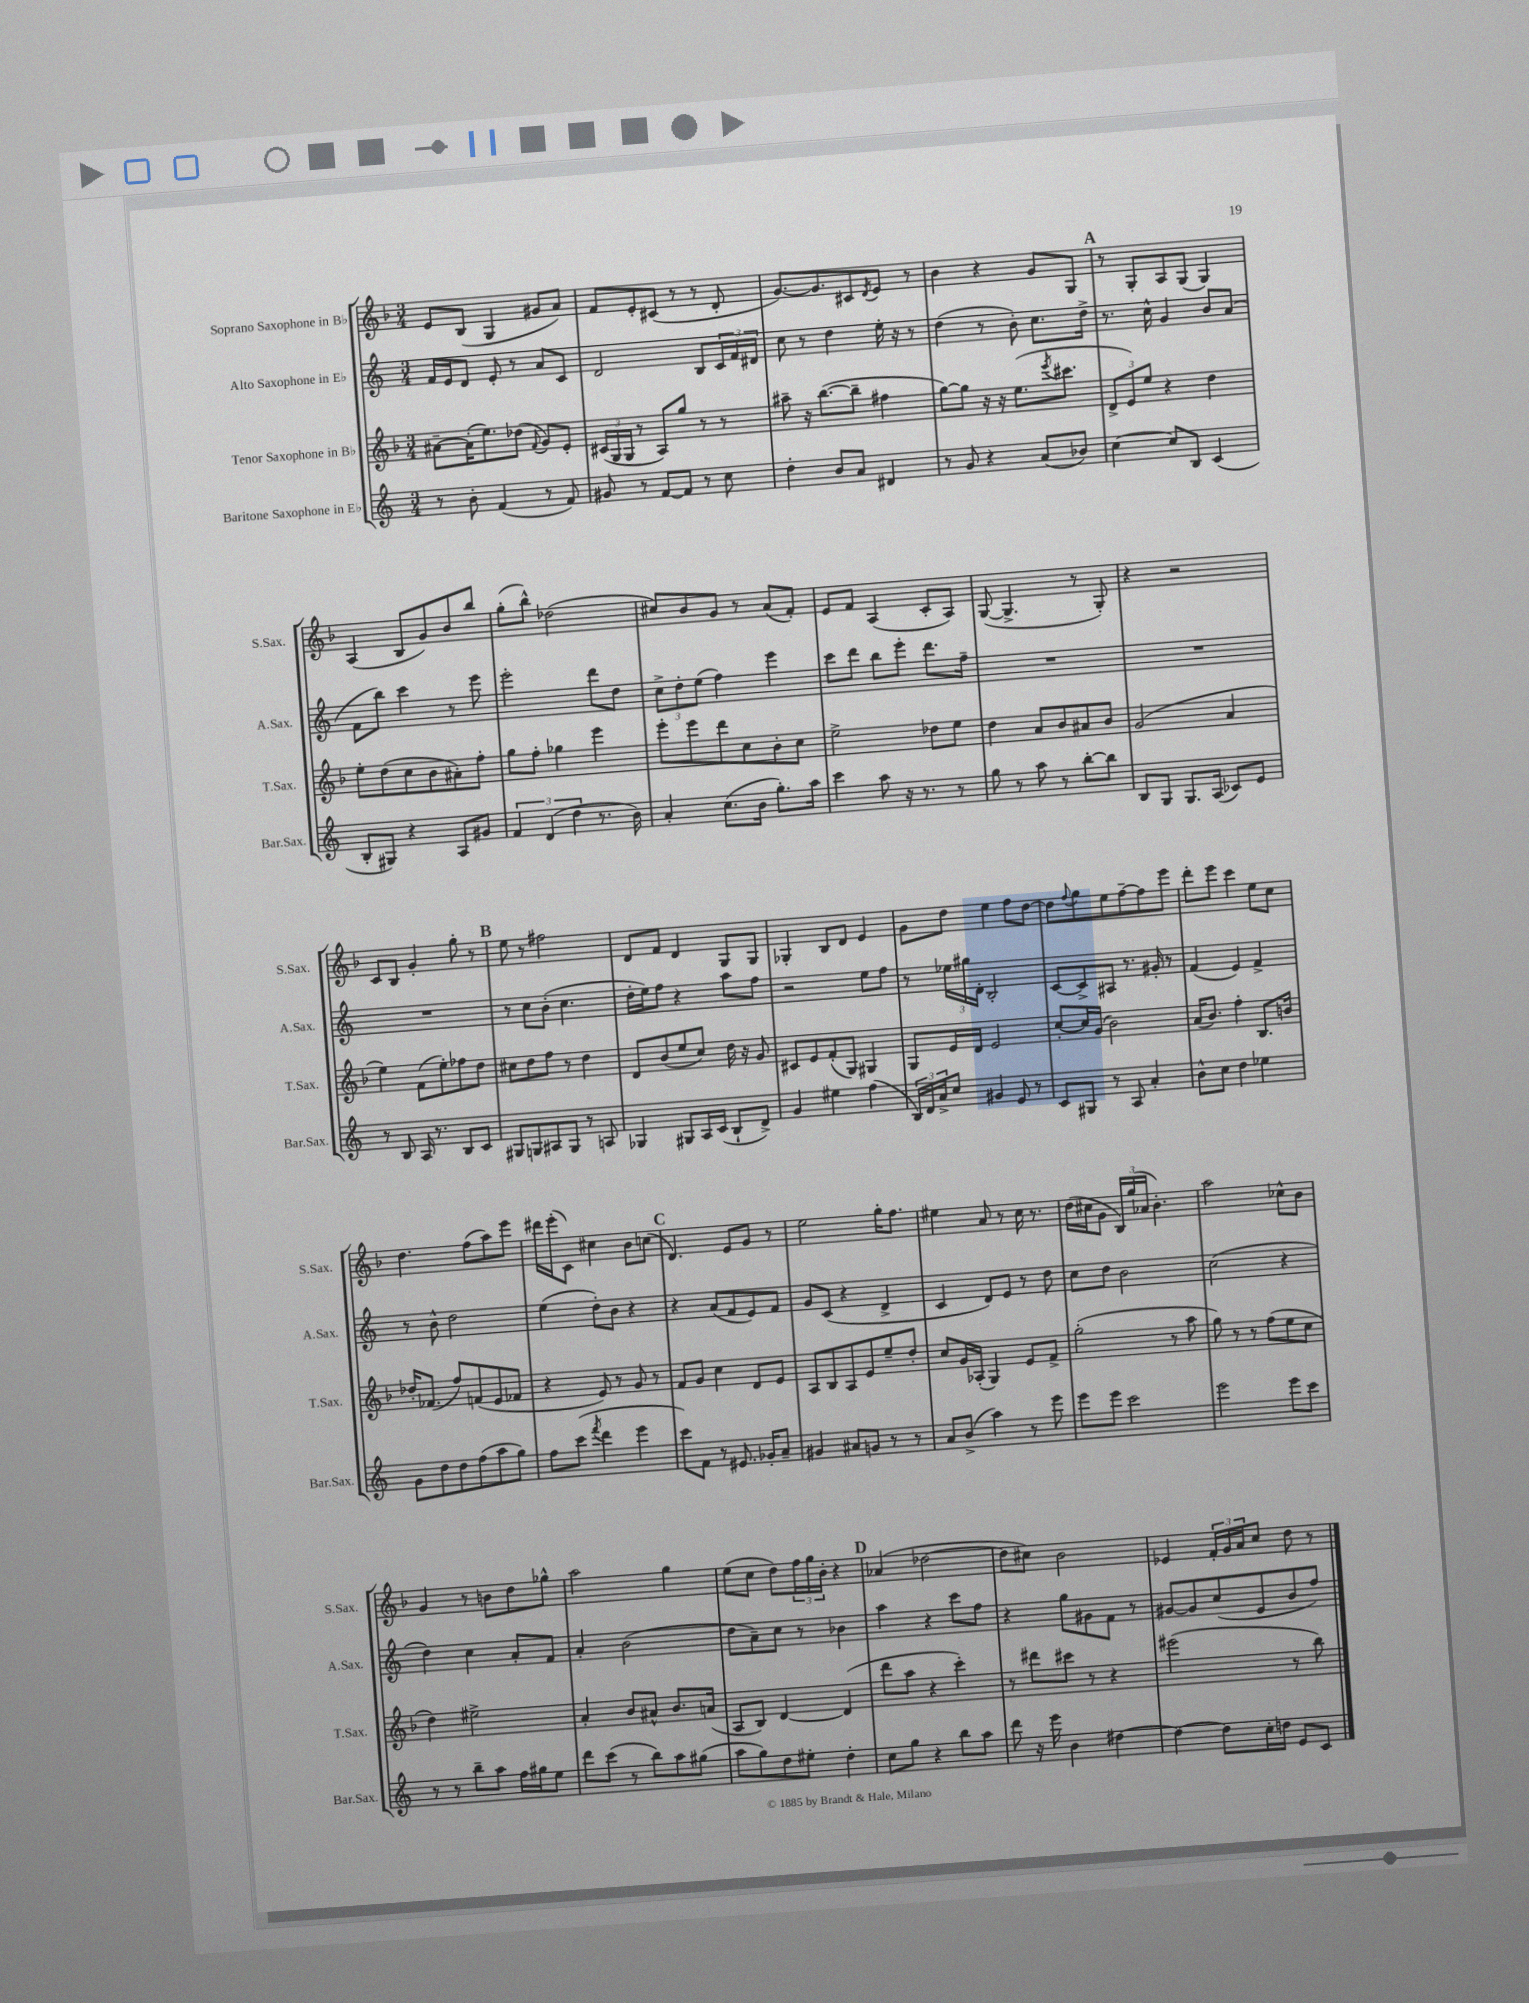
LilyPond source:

<<
\new StaffGroup <<
\new Staff = "s0" \with { instrumentName = "Soprano Saxophone in Bb" shortInstrumentName = "S.Sax." } {
    \clef treble \key f \major \numericTimeSignature \time 3/4
    e'8 bes8( g4 gis'8 a'8) |
    f'8 e'8-. cis'8( r8 r8 d'8-. |
    g'8.~) g'8. cis'8 \acciaccatura { d'8 } e'8 r8 |
    bes'4 r4 g'8 g8 |
    \mark \markup { \bold "A" } r8 g8-. a8 g8( g4) |
    a4( bes8 g'8) bes'8 bes''8 |
    g''8-.( bes''8-^) des''2( |
    cis''8) bes'8 g'8 r8 a'8( f'8-.) |
    e'8 f'8 a4( c'8-. a8) |
    g8~( g4.-> r8 g8-.) |
    r4 r2 |
    c'8 bes8 g'4-. g''8-. r8 |
    \mark \markup { \bold "B" } e''8 r8 fis''2 |
    d'8 f'8 d'4 g8 g8 |
    ges4-. bes8 d'8 e'4 |
    g'8 d''8 e''4 f''8 d''8~ |
    d''8 \appoggiatura { f''8 } g''8 e''8 f''8~-- f''8 e'''8 |
    d'''8-. e'''8 c'''4 e''8 c''8 |
    d''4. f''8( a''8) e'''8 |
    dis'''16 e'''16-.( c'8) cis''4 bes'8 c''8( |
    \mark \markup { \bold "C" } d'4.) e'8 g'8 r8 |
    e''2 g''16-. f''8. |
    eis''4 a'8 r8 c''16 r8. |
    d''16( cis''16 g'8 \tuplet 3/2 { bes16) g''16( aes'16 } bes'4.-.) |
    a''2 ces''8-^ bes'8 |
    g'4 r8 b'8 d''8 ges''8-^ |
    a''2 g''4 |
    e''8( c''8 d''8) \tuplet 3/2 { f''16 g''16 bes'16-. } r4 |
    \mark \markup { \bold "D" } aes'4( des''2~ |
    des''8 cis''8) bes'2 |
    ees'4 \tuplet 3/2 { f'16-. g'16 a'16 } c''8 d''8 r8 \bar "|." |
}
\new Staff = "s1" \with { instrumentName = "Alto Saxophone in Eb" shortInstrumentName = "A.Sax." } {
    \clef treble \key c \major \numericTimeSignature \time 3/4
    f'16 e'16 d'8 e'8-. r8 a'8 c'8 |
    d'2 b8 \tuplet 3/2 { c'16 f'16 dis'16 } |
    c''8 r8 d''4 e''16-. r16 r8 |
    d''4( r8 b'8-.) c''8. d''16-> |
    \mark \markup { \bold "A" } r8. c''16-^ g'4 b'8 a'8( |
    f'8 b''8) c'''4 r8 e'''8 |
    e'''2-. d'''8 d''8 |
    \tuplet 3/2 { c''8-> d''8-. e''8( } f''4) e'''4 |
    c'''8 d'''8 b''8 e'''8-. d'''8. f''16-- |
    R2. |
    R2. |
    R2. |
    \mark \markup { \bold "B" } r8 c''8 b'8-.( c''4. |
    d''16-. e''16) f''8 r4 a''8 f''8 |
    r2 e''8 f''8 |
    r8 \tuplet 3/2 { ees''16 gis''16 d'16-. } b2-. |
    c'8~ c'8-> ais8 r8. gis'16-. r8 |
    f'4( e'4) f'4-> |
    r8 b'8-^ d''2 |
    e''4( d''8-.) b'8 r4 |
    \mark \markup { \bold "C" } r4 a'8( f'8 e'8) f'8 |
    g'8 c'8( r4 d'4-> |
    c'4 d'8) e'8 r8 d''8 |
    c''8 d''8 b'2 |
    c''2( r4 |
    d''4) c''4 a'8-. f'8 |
    a'4-. b'2( |
    d''8 a'8--) c''8 r8 bes'4 |
    \mark \markup { \bold "D" } a''4 r4 c'''8 f''8 |
    r4 g''8 gis'8 f'8 r8 |
    gis'8~ gis'8 c''8( e'8 b'8 f''8) \bar "|." |
}
\new Staff = "s2" \with { instrumentName = "Tenor Saxophone in Bb" shortInstrumentName = "T.Sax." } {
    \clef treble \key f \major \numericTimeSignature \time 3/4
    ais'8~-- ais'16-.( e''8.) des''8( \appoggiatura { f'8 } g'8) e'8-. |
    \tuplet 3/2 { cis'16( g16 g16 } r8 a8) g''8 r8 r8 |
    ais''8-- r16 bes''8.~( bes''8-- fis''4 |
    g''8~) g''8 r16 r16 e''8.( \acciaccatura { e'''8 } cis'''8. |
    \mark \markup { \bold "A" } \tuplet 3/2 { d'8-> e'8) e''8 } r4 d''4 |
    e''8-. d''8( c''8 bes'8 ais'8-.) f''8-. |
    g''8 f''8-. ges''4 e'''4 |
    e'''8-. e'''8 d'''8 c''8 bes'8-. c''8 |
    e''2-> des''8 e''8 |
    d''4 a'8 bes'8 ais'8 bes'8 |
    g'2( a'4 |
    e''4) f'8( e''8-.) fes''8 d''8 |
    \mark \markup { \bold "B" } cis''8 d''8 f''8 r8 d''4 |
    d'8 bes'8( e''8 c''8) d''16 r16 g'8 |
    cis'8 e'8 f'8-.( g8) gis4 |
    g8 e'16 d'16 e'2 |
    c''8~-. c''16 g'16( bes'2) |
    a'16( bes'8.) f''4-. bes8. b'16 |
    des''16-. fes'8.( f''8) f'8( e'8 fes'8 |
    r4 e'8) r8 g'8 r8 |
    \mark \markup { \bold "C" } f'8 g'8 c''4 d'8 e'8 |
    a8 bes8 a8 e'8 e''8-- d''8-. |
    c''8 g'16 aes16-.( g4) e'8 f'8-> |
    g''2-.( r8 a''8 |
    g''8) r8 r8 f''8( e''8 c''8 |
    d''4) eis''2-> |
    a'4-. bes'8 ais'8-^ bes'8. a'16( |
    a8 bes8) d'4~ d'4( |
    \mark \markup { \bold "D" } d'''8 a''8 r4 c'''4-.) |
    r8 dis'''8 cis'''8 r8 r4 |
    eis'''2( r8 bes''8) \bar "|." |
}
\new Staff = "s3" \with { instrumentName = "Baritone Saxophone in Eb" shortInstrumentName = "Bar.Sax." } {
    \clef treble \key c \major \numericTimeSignature \time 3/4
    r8 b'8-. f'4( r8 f'8) |
    gis'8 r8 f'8~ f'8 r8 c''8 |
    d''4-. b'8 a'8 dis'4 |
    r8 g'8 r4 a'8( bes'8) |
    \mark \markup { \bold "A" } c''4~ c''8 b8 c'4( |
    b8-. gis8) r4 a8 gis'8 |
    \tuplet 3/2 { f'4 d'4( d''4 } r8. b'16) |
    a'4-. c''8.( b'16 g''8.-.) a''16 |
    c'''4 a''8 r16 r8. r8 |
    g''8 r8 a''8 r8 b''8~-. b''8 |
    b8 g8 g8. a16( ces'8) e'8 |
    r8 b8 a16 r8. b8 c'8 |
    \mark \markup { \bold "B" } gis8 g8 ais8 g8 r8 a8 |
    ges4 gis8 a16 c'16( b8-! d'8->) |
    g'4 eis''4 f''4( |
    \tuplet 3/2 { b16) d'16 a'16-> } c''8 gis'4 e'8 r8 |
    c'8 gis8 r8 a8 a'4-. |
    b'8-^ c''8 d''4 ees''4 |
    g'8 d''8 d''8 f''8( a''8 g''8) |
    f''8 c'''8( \acciaccatura { f'''8 } d'''4 e'''4 |
    \mark \markup { \bold "C" } c'''8) f'8 r8 eis'8. ges'16-. a'8-- |
    gis'4 ais'8 g'8 r8 r8 |
    a'8 b'8->( a''4) r8 e'''8 |
    e'''8 e'''8 c'''2 |
    e'''2 e'''8 c'''8 |
    r8 r8 b''8-- a''8 f''16 gis''16 e''8 |
    d'''8 c'''8( r8 b''8) a''8 gis''8( |
    a''8 g''8) d''8 eis''8-. d''4-. |
    \mark \markup { \bold "D" } c''8 g''8 r4 b''8 a''8 |
    d'''8 r16 e'''16 b'4 dis''4~ |
    dis''4~ dis''8 c''16-. d''16 e'8 c'8 \bar "|." |
}
>>
>>
\layout { \context { \Score \remove "Bar_number_engraver" } }
